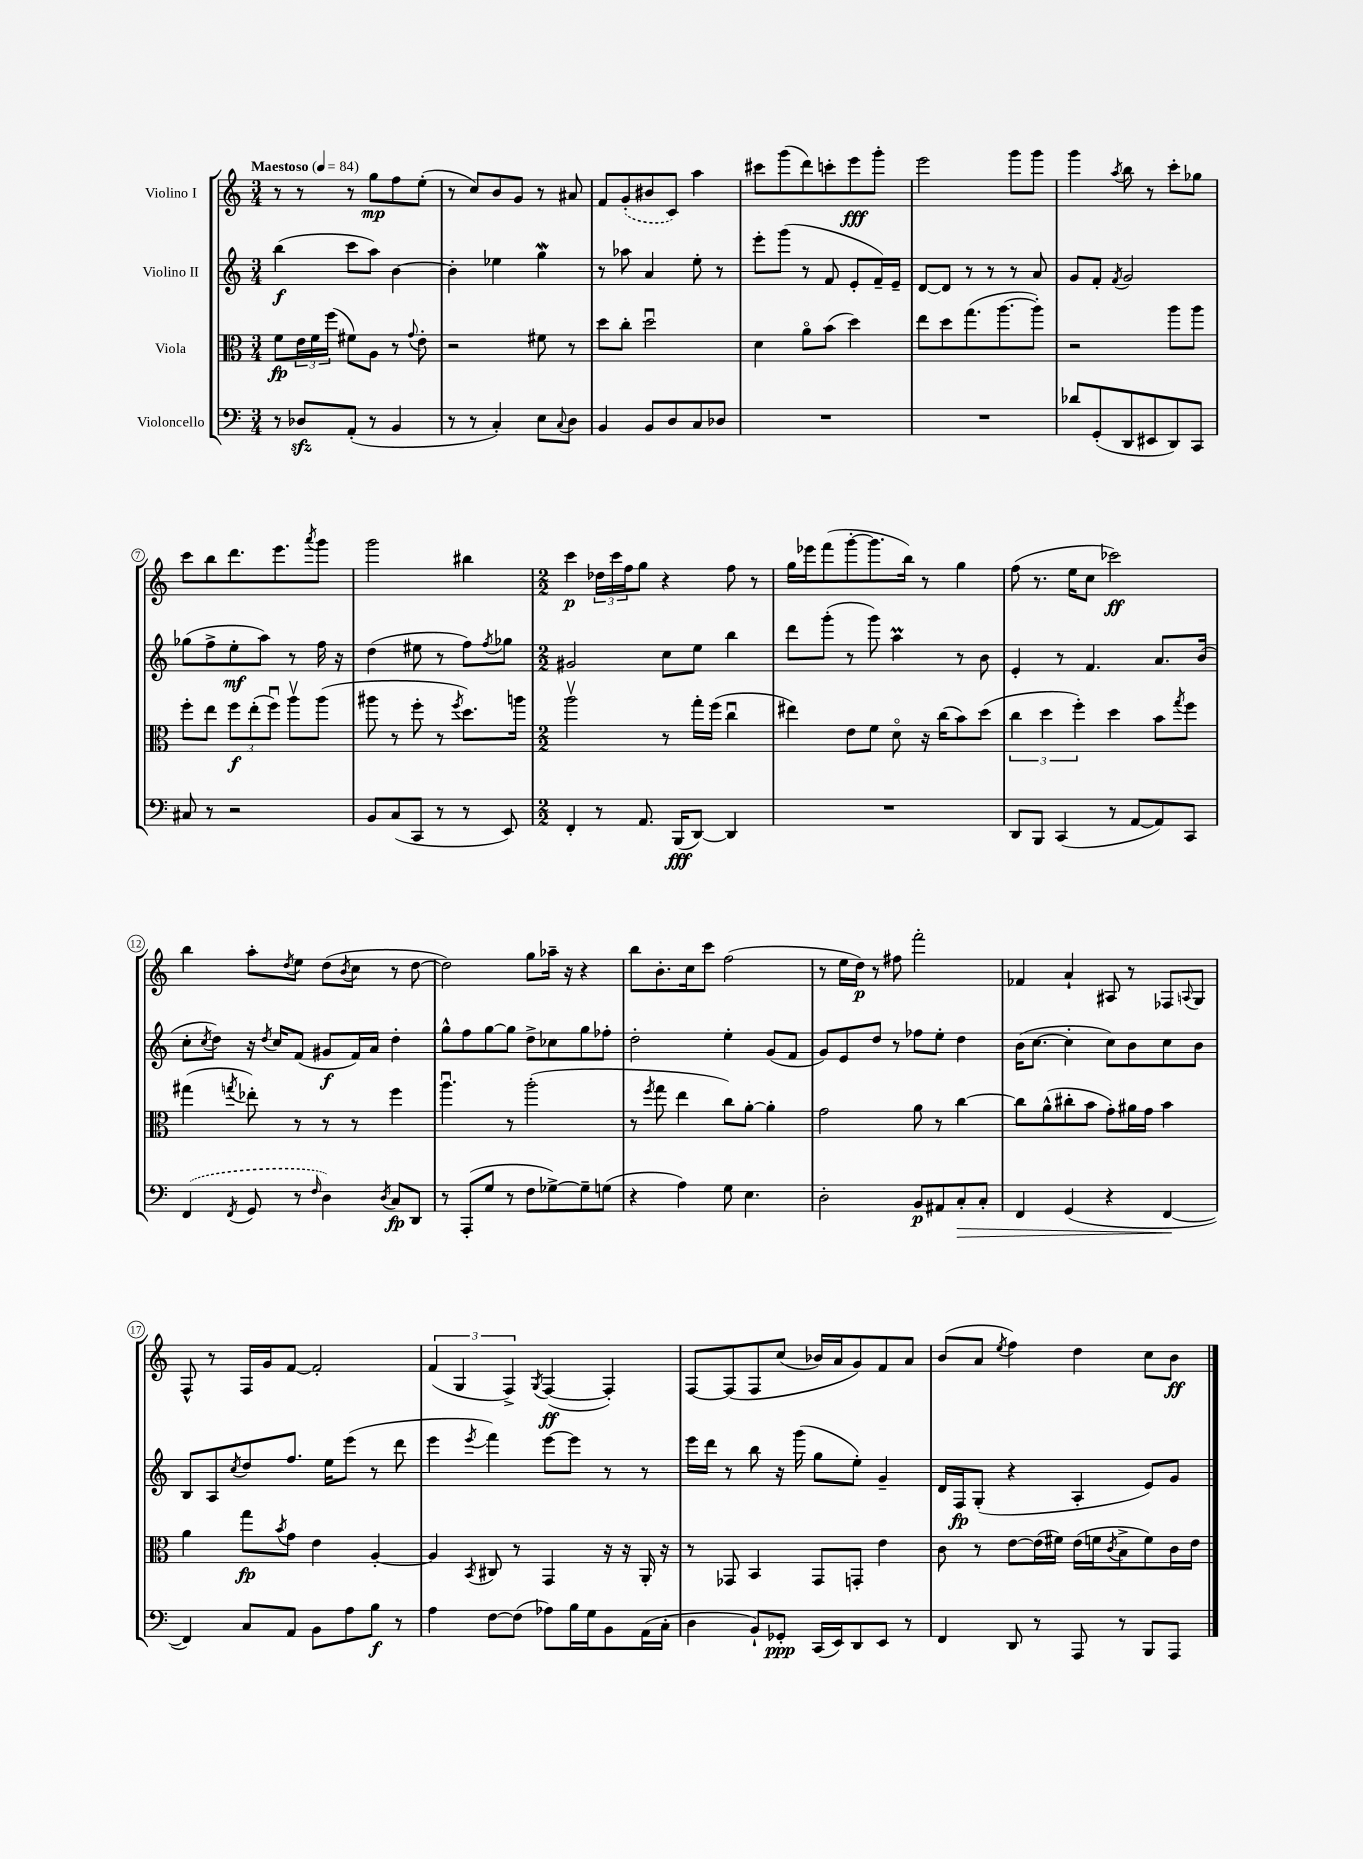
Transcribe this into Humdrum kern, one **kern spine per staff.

**kern	**kern	**kern	**kern
*staff4	*staff3	*staff2	*staff1
*clefF4	*clefC3	*clefG2	*clefG2
*k[]	*k[]	*k[]	*k[]
*M3/4	*M3/4	*M3/4	*M3/4
*MM84	*MM84	*MM84	*MM84
8r	8f	(4bb	8r
8D-	24e	.	8r
.	24f	.	.
.	(24ff	.	.
(8AA'	8f#)	8ccc	8r
8r	8A	8aa)	8gg
4BB	8r	[4b	8ff
.	8qqg	.	.
.	8e'	.	(8ee'
=	=	=	=
8r	2r	4b']	8r
8r	.	.	8cc)
4C')	.	4ee-	8b
.	.	.	8g
8E	8f#	4gg	8r
8qqC	.	.	.
8D	8r	.	8a#
=	=	=	=
4BB	8dd	8r	8f
.	8cc'	8aa-	(8g'
8BB	2ddu	4a	8b#
8D	.	.	8c)
8C	.	8ee'	4aa
8D-	.	8r	.
=	=	=	=
2.r	4d	8eee'	8ccc#
.	.	(8ggg	(8ggg
.	8ao	8r	8ddd)
.	(8b	8f	8ccc'
.	4dd)	8e'	8eee
.	.	16f~)	8ggg'
.	.	16e~	.
=	=	=	=
2.r	8ee	[8d	2eee
.	8dd	8d]	.
.	(8.gg	8r	.
.	.	8r	.
.	[8.aa	.	.
.	.	8r	8ggg
.	8aa'])	8a	8ggg
=	=	=	=
8d-	2r	8g	4ggg
(8GG'	.	8f'	.
.	.	8qf	8qaa
8DD	.	2g	8bb
8EE#	.	.	8r
8DD)	8aa	.	8ccc'
8CC	8aa	.	8gg-
=	=	=	=
8C#	8ff'	(8gg-	8ccc
8r	8ee	8ff^	8bb
2r	12ff	8ee'	8.ddd
.	(12ee'	.	.
.	.	8aa)	.
.	12ffu)	.	.
.	.	.	8.eee
.	8aav	8r	.
.	.	.	8qaaa
.	(8aa	16ff	8ggg
.	.	16r	.
=	=	=	=
8BB	8aa#	(4dd	2ggg
(8C	8r	.	.
8CC	8ff'	8ee#	.
8r	8r	8r	.
.	8qff	.	.
8r	8.dd)	8ff)	4bb#
.	.	8qff	.
8EE)	.	8gg-	.
.	16aa	.	.
=	=	=	=
*M2/2	*M2/2	*M2/2	*M2/2
4FF'	2aav	2g#	4ccc
8r	.	.	24dd-
.	.	.	24ccc
.	.	.	24ff
8.AA	.	.	8gg
.	8r	8cc	4r
(16BBB	.	.	.
[8DD)	16gg'	8ee	.
.	(16ff	.	.
4DD]	4ccu	4bb	8ff
.	.	.	8r
=	=	=	=
1r	4ee#)	8ddd	16gg
.	.	.	16eee-
.	.	(8ggg'	(8fff
.	8e	8r	[8ggg'
.	8f	8ggg)	8.ggg]
.	8do	4aa	.
.	.	.	16bb)
.	16r	.	8r
.	(16cc	.	.
.	8b)	8r	4gg
.	(8dd	8b	.
=	=	=	=
8DD	6cc	4e'	(8ff
8BBB	.	.	8.r
.	6dd	.	.
(4CC	.	8r	.
.	.	.	16ee
.	6ff')	.	.
.	.	4.f	8cc
8r	4dd	.	2ccc-)
[8AA	.	.	.
8AA])	8b	8.a	.
.	8qgg	.	.
8CC	8ff	.	.
.	.	(16b	.
=	=	=	=
(4FF	(4gg#	8cc'	4bb
.	.	8qcc	.
.	.	8dd)	.
8qFF	8qgg	.	.
8GG	8ee-')	16r	8aa'
.	.	8qdd	.
.	.	16cc	.
.	.	.	8qdd
8r	8r	(8f	8ee
16qqF	.	.	.
4D)	8r	8g#	(8dd
.	.	.	8qb
.	8r	16f)	8cc
.	.	16a	.
8qD	.	.	.
8C	4ff	4dd'	8r
8DD	.	.	[8dd
=	=	=	=
8r	4.aau	8gg^^	2dd])
(8AAA'	.	8ff	.
8G	.	[8gg	.
8r	8r	8gg]	.
8F	(2aa'	8dd^	8gg
[8G-^)	.	8cc-	16aa-~
.	.	.	16r
8G-~]	.	8gg	4r
(8G	.	8ff-'	.
=	=	=	=
4r	8r	2dd'	8bb
.	8qff	.	.
.	8gg	.	8.b'
4A)	4ee	.	.
.	.	.	16cc
.	.	.	8ccc
8G	8cc)	4ee'	(2ff
4.E	[8a'	.	.
.	4a']	(8g	.
.	.	8f	.
=	=	=	=
2D'	2g	8g)	8r
.	.	8e	16ee
.	.	.	16dd)
.	.	8dd	8r
.	.	8r	8ff#
8BB	8a	8ff-	2fff'
8AA#	8r	8ee'	.
8C'	[4cc	4dd	.
8C'	.	.	.
=	=	=	=
4FF	8cc]	(16b	4f-
.	.	[8.cc	.
.	(8a^^	.	.
(4GG	8cc#'	4cc']	4a`
.	8b	.	.
4r	8g')	8cc)	8A#
.	16a#	8b	8r
.	16g	.	.
[4FF	4b	8cc	8F-
.	.	.	8qqA
.	.	8b	8G
=	=	=	=
4FF])	4a	8B	8F^^
.	.	8A	8r
.	.	8qcc	.
8C	8gg	8dd	16F
.	.	.	16g
.	8qb	.	.
8AA	8g	8.ff	[8f
8BB	4e	.	2f']
.	.	16ee	.
8A	.	(8eee	.
8B	[4A'	8r	.
8r	.	8ddd	.
=	=	=	=
4A	4A]	4eee	(6f
.	.	.	6G
.	8qBB	8qeee	.
[8F	8C#	4fff)	.
.	.	.	6F^)
(8F]	8r	.	.
.	.	.	8qG
8A-)	4GG	[8eee	([4F
16B	.	8eee]	.
16G	.	.	.
8BB	16r	8r	4F'])
.	16r	.	.
(16AA	16AA'	8r	.
16C'	16r	.	.
=	=	=	=
4D	8r	16eee	[8F
.	.	16ddd	.
.	8GG-	8r	&(8F]
8BB`)	4BB	8bb	8F
8GG-'	.	16r	(8cc
.	.	(16ggg	.
(16CC	8GG-	8gg	16b-)
16EE)	.	.	16a
8DD	8GG'	8ee')	8g&)
8EE	4e	4g~	8f
8r	.	.	8a
=	=	=	=
4FF	8c	16d	(8b
.	.	16F	.
.	8r	(8G'	8a
.	.	.	8qee
8DD	[8e	4r	4ff)
8r	(16e]	.	.
.	16f#)	.	.
8AAA	(16e	4A'	4dd
.	16f	.	.
.	8qc	.	.
8r	8B^	.	.
8BBB	8f)	8e)	8cc
8AAA	16c	8g	8b
.	16e	.	.
==	==	==	==
*-	*-	*-	*-
